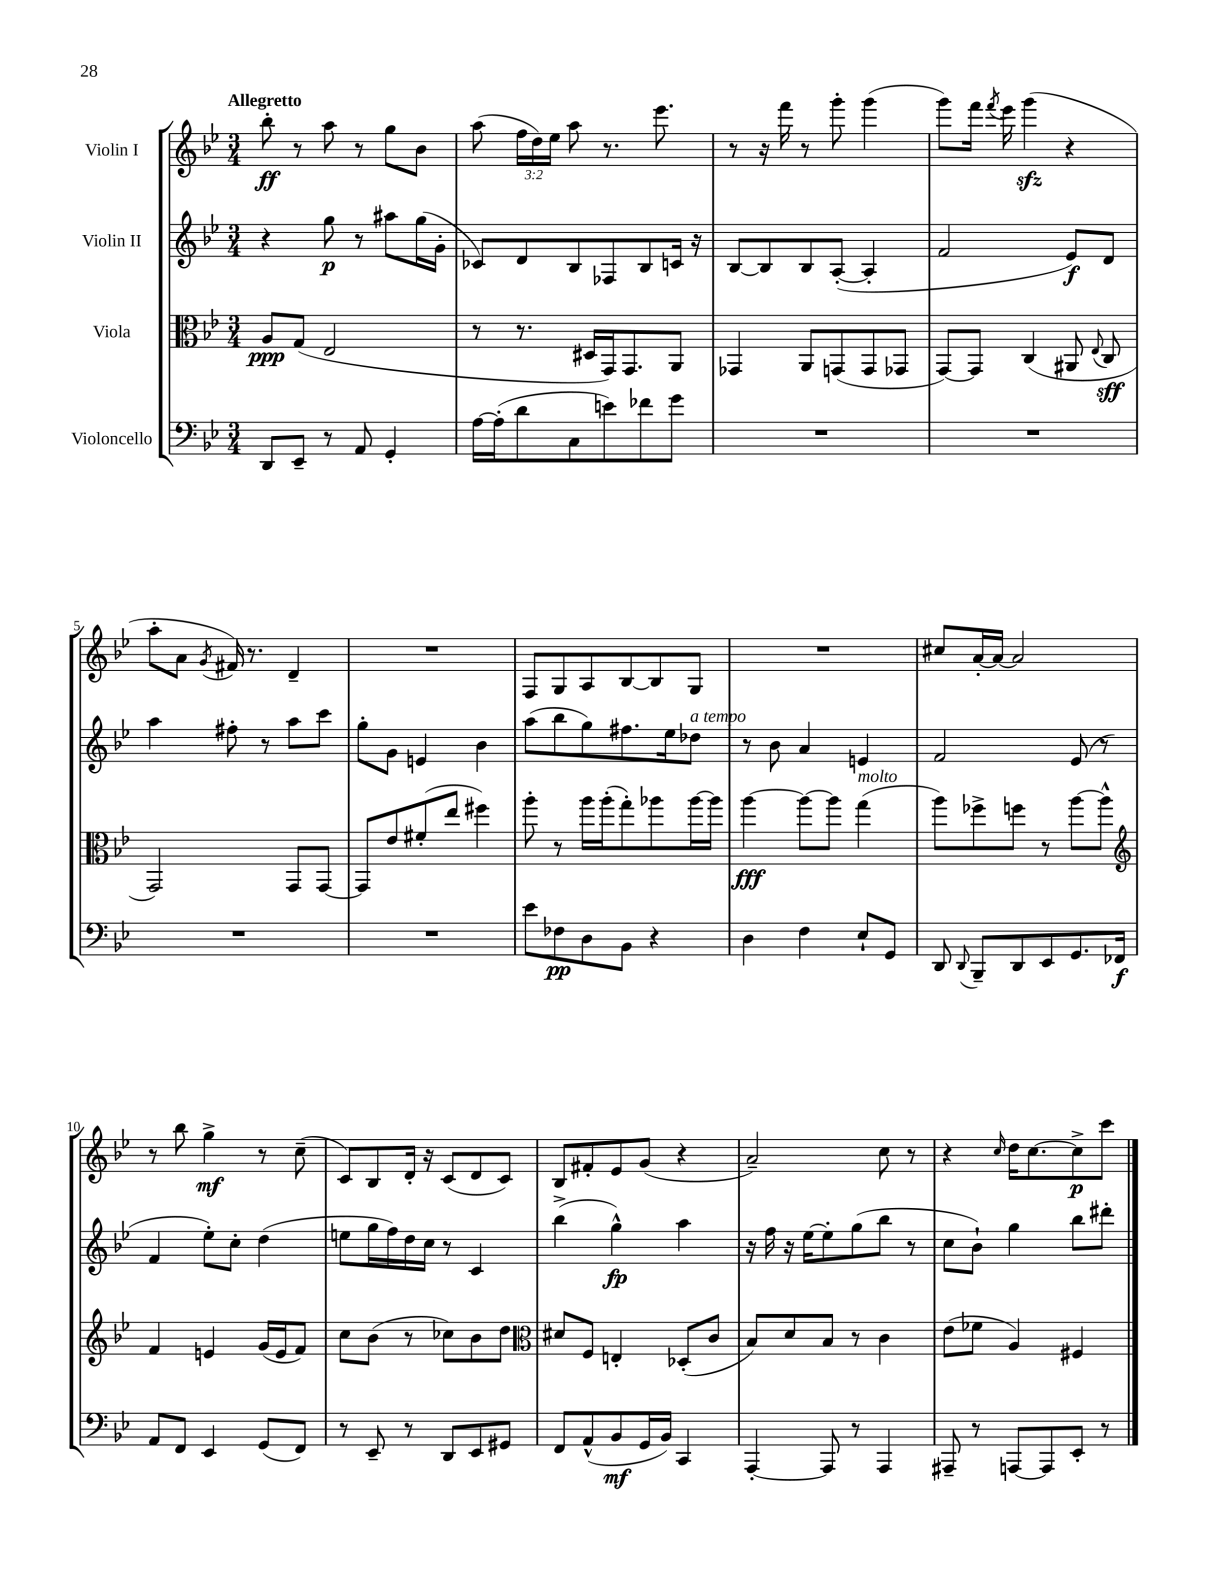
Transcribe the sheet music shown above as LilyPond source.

<<
\new StaffGroup <<
\new Staff = "s0" \with { instrumentName = "Violin I" } {
    \clef treble \key bes \major \numericTimeSignature \time 3/4 \override Staff.TupletNumber.text = #tuplet-number::calc-fraction-text \tempo "Allegretto"
    \autoBeamOff bes''8-.\ff r8 a''8 r8 g''8[ bes'8] |
    a''8( \tuplet 3/2 { f''16[ d''16) ees''16] } a''8 r8. ees'''8. |
    r8 r16 f'''16 r8 g'''8-. g'''4( |
    g'''8[) f'''16] \acciaccatura { f'''8 } ees'''16 g'''4\sfz( r4 |
    a''8[-. a'8] \acciaccatura { g'8 } fis'16) r8. d'4-- |
    R2. |
    f8[ g8 a8 bes8~ bes8 g8] |
    R2. |
    cis''8[ a'16~-. a'16]~ a'2 |
    r8 bes''8 g''4->\mf r8 c''8--( |
    c'8[) bes8 d'16]-. r16 c'8[( d'8 c'8]) |
    bes8[ fis'8-. ees'8 g'8]( r4 |
    a'2--) c''8 r8 |
    r4 \grace { c''16 } d''16[ c''8.~ c''8->\p c'''8] \bar "|." |
}
\new Staff = "s1" \with { instrumentName = "Violin II" } {
    \clef treble \key bes \major \numericTimeSignature \time 3/4
    \autoBeamOff r4 g''8\p r8 ais''8[ g''16( g'16]-. |
    ces'8[) d'8 bes8 fes8 bes8 c'16] r16 |
    bes8[~ bes8 bes8 a8]~-.( a4-. |
    f'2 ees'8[\f) d'8] |
    a''4 fis''8-. r8 a''8[ c'''8] |
    g''8[-. g'8] e'4 bes'4 |
    a''8[( bes''8 g''8) fis''8. ees''16 des''8]^\markup { \italic "a tempo" } |
    r8 bes'8 a'4 e'4 |
    f'2 ees'8( r8 |
    f'4 ees''8[-.) c''8]-. d''4( |
    e''8[ g''16 f''16) d''16 c''16] r8 c'4 |
    bes''4->( g''4-^\fp) a''4 |
    r16 f''16 r16 ees''16[~ ees''8-. g''8( bes''8] r8 |
    c''8[ bes'8]-!) g''4 bes''8[ dis'''8]-. \bar "|." |
}
\new Staff = "s2" \with { instrumentName = "Viola" } {
    \clef alto \key bes \major \numericTimeSignature \time 3/4
    \autoBeamOff a8[\ppp g8]( ees2 |
    r8 r8. dis16[ g,16) g,8. a,8] |
    ges,4 a,8[ g,8( g,8 ges,8] |
    g,8[~) g,8] c4( ais,8 \appoggiatura { ees8 } c8\sff |
    g,2) g,8[ g,8]~ |
    g,8[ ees'8 fis'8-.( ees''8] fis''4) |
    a''8-. r8 a''16[ a''16-.( g''8-.) aes''8 aes''16~ aes''16] |
    a''4~\fff a''8[~ a''8] g''4^\markup { \italic "molto" }( |
    a''8[) fes''8-> f''8] r8 a''8[~ a''8]-^ |
    \clef treble f'4 e'4 g'16[( e'16 f'8]) |
    c''8[ bes'8]( r8 ces''8[) bes'8 d''8] |
    \clef alto dis'8[ f8] e4-. des8[-.( c'8] |
    bes8[) d'8 bes8] r8 c'4 |
    ees'8[( fes'8] a4) fis4 \bar "|." |
}
\new Staff = "s3" \with { instrumentName = "Violoncello" } {
    \clef bass \key bes \major \numericTimeSignature \time 3/4
    \autoBeamOff d,8[ ees,8]-- r8 a,8 g,4-. |
    a16[~ a16-.( d'8 c8 e'8) fes'8 g'8] |
    R2. |
    R2. |
    R2. |
    R2. |
    ees'8[ fes8\pp d8 bes,8] r4 |
    d4 f4 ees8[-! g,8] |
    d,8 \appoggiatura { d,8 } bes,,8[-- d,8 ees,8 g,8. fes,16]\f |
    a,8[ f,8] ees,4 g,8[( f,8]) |
    r8 ees,8-- r8 d,8[ ees,8 gis,8] |
    f,8[ a,8-^( bes,8\mf g,16 bes,16]) c,4 |
    a,,4~-. a,,8 r8 a,,4 |
    ais,,8-- r8 a,,8[~ a,,8 ees,8]-. r8 \bar "|." |
}
>>
>>
